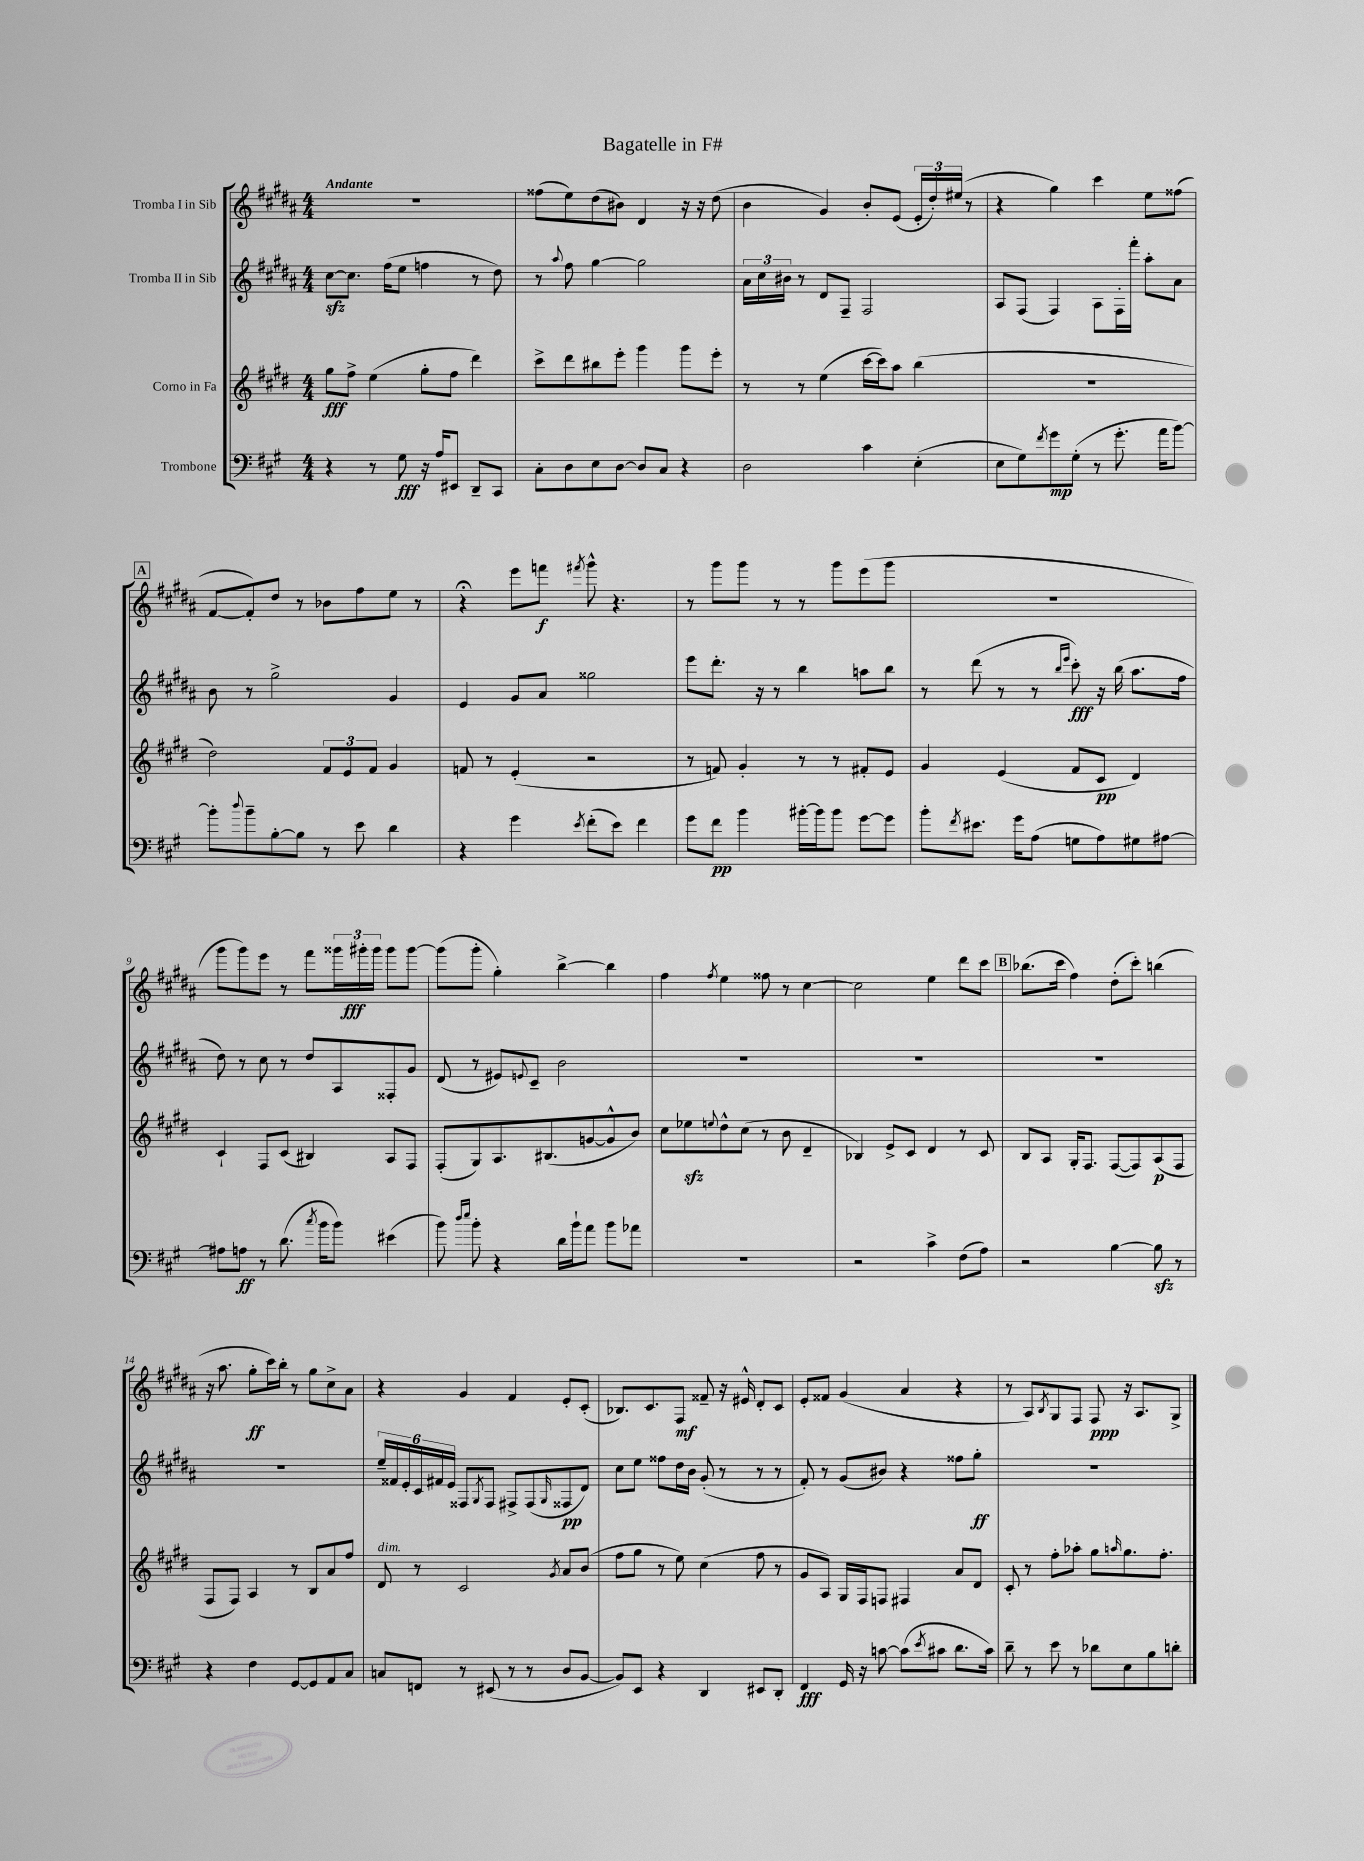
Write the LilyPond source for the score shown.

\header { title = "Bagatelle in F#" }
<<
\new StaffGroup <<
\new Staff = "s0" \with { instrumentName = "Tromba I in Sib" } {
    \clef treble \key b \major \numericTimeSignature \time 4/4 \tempo "Andante"
    R1 |
    fisis''8( e''8) dis''8( bis'8) dis'4 r16 r16 dis''8( |
    b'4 gis'4) b'8-. e'8( \tuplet 3/2 { e'16-. dis''16-.) eis''16( } r8 |
    r4 gis''4) cis'''4 e''8 fisis''8( |
    \mark \markup { \box "A" } fis'8~ fis'8-.) dis''8 r8 bes'8 fis''8 e''8 r8 |
    r4\fermata e'''8 f'''8\f \acciaccatura { fis'''8 } gis'''8-^ r4. |
    r8 gis'''8 gis'''8 r8 r8 gis'''8 e'''8( gis'''8 |
    R1 |
    gis'''8 gis'''8) e'''8 r8 fis'''8 \tuplet 3/2 { gisis'''16 gis'''16-.\fff gis'''16 } gis'''8 gis'''8~ |
    gis'''8( gis'''8-. gis''4-.) b''4~-> b''4 |
    fis''4 \acciaccatura { fis''8 } e''4 fisis''8 r8 cis''4~ |
    cis''2 e''4 dis'''8 cis'''8 |
    \mark \markup { \box "B" } bes''8.( cis'''16 fis''4) dis''8-.( cis'''8-.) b''4( |
    r16 ais''8. gis''8-.\ff cis'''16) b''16-. r8 gis''8 cis''8-> ais'8 |
    r4 gis'4 fis'4 e'8-. cis'8-.( |
    bes8.) cis'8. fis8\mf fisis'8-- r16 eis'16-^ dis'8-. cis'8 |
    e'8-. fisis'8 gis'4( ais'4 r4 |
    r8 ais8) \acciaccatura { b8 } gis8 fis8 fis8\ppp r16 ais8. gis8-> \bar "|." |
}
\new Staff = "s1" \with { instrumentName = "Tromba II in Sib" } {
    \clef treble \key b \major \numericTimeSignature \time 4/4
    cis''8~\sfz cis''8. fis''16( e''8 f''4 r8 dis''8) |
    r8 \appoggiatura { ais''8 } fis''8 gis''4~ gis''2 |
    \tuplet 3/2 { ais'16 cis''16 bis'16 } r8 dis'8 fis8-- fis2 |
    ais8 fis8( fis4) ais8 fis16-. fis'''16-. ais''8-. ais'8 |
    \mark \markup { \box "A" } b'8 r8 gis''2-> gis'4 |
    e'4 gis'8 ais'8 gisis''2 |
    e'''8 dis'''8.-. r16 r8 b''4 a''8 b''8 |
    r8 dis'''8( r8 r8 \grace { b''16 e'''16 } cis'''8-.\fff) r16 b''16( ais''8. fis''16 |
    dis''8) r8 cis''8 r8 dis''8 ais8 fisis8-. gis'8 |
    dis'8( r8 eis'8) \appoggiatura { e'8 } cis'8-- b'2 |
    R1 |
    R1 |
    \mark \markup { \box "B" } R1 |
    R1 |
    \tuplet 6/4 { e''16-- fisis'16 e'16-. cis'16 fis'16 e'16 } fisis8 \acciaccatura { gis8 } fisis8 fis8-> fis8( \grace { gis16 } fisis8\pp dis'8) |
    cis''8 e''8 fisis''8 dis''16 b'16 gis'8-.( r8 r8 r8 |
    fis'8-.) r8 gis'8( bis'8) r4 fisis''8 gis''8-.\ff |
    R1 \bar "|." |
}
\new Staff = "s2" \with { instrumentName = "Corno in Fa" } {
    \clef treble \key e \major \numericTimeSignature \time 4/4
    gis''8\fff fis''8-> e''4( gis''8-. fis''8 dis'''4) |
    cis'''8-> dis'''8 bis''8 e'''8-. gis'''4 gis'''8 e'''8-. |
    r8 r8 e''4( cis'''16~ cis'''16) a''8 b''4( |
    R1 |
    \mark \markup { \box "A" } dis''2) \tuplet 3/2 { fis'8 e'8 fis'8 } gis'4 |
    f'8 r8 e'4-.( r2 |
    r8 f'8) gis'4-. r8 r8 fis'8-. e'8 |
    gis'4 e'4( fis'8 cis'8\pp dis'4) |
    cis'4-! fis8 cis'8( bis4) a8 fis8 |
    fis8-.( gis8) a8. bis8.( g'8~ g'8-^ b'8) |
    cis''8 ees''8\sfz \appoggiatura { e''8 } dis''8-^ cis''8( r8 b'8 dis'4-- |
    bes4) e'8-> cis'8 dis'4 r8 cis'8 |
    \mark \markup { \box "B" } b8 a8 gis16-. fis8. fis8~( fis8) a8\p( fis8 |
    fis8 fis8) a4 r8 b8 a'8 fis''8 |
    dis'8^\markup { \italic "dim." } r8 cis'2 \acciaccatura { gis'8 } a'8 b'8( |
    fis''8 gis''8 r8 e''8) cis''4( fis''8 r8 |
    gis'8 a8) gis16 fis16 f8 fis4 a'8 dis'8 |
    cis'8-. r8 fis''8-. aes''8-. gis''8 \grace { a''16 } gis''8. fis''8.-. \bar "|." |
}
\new Staff = "s3" \with { instrumentName = "Trombone" } {
    \clef bass \key a \major \numericTimeSignature \time 4/4
    r4 r8 gis8\fff r16 a16 eis,8 d,8-- cis,8 |
    cis8-. d8 e8 d8~ d8 cis8 r4 |
    d2 cis'4 e4-.( |
    e8 gis8) \acciaccatura { fis'8 } gis'8\mp gis8-.( r8 gis'8.-. a'16 b'8~) |
    \mark \markup { \box "A" } b'8-. \appoggiatura { d''8 } b'8-- b8~-. b8 r8 e'8 d'4 |
    r4 gis'4 \acciaccatura { e'8 } fis'8-.( e'8) fis'4 |
    gis'8 fis'8\pp b'4 bis'16~-. bis'16 bis'8 gis'8~ gis'8 |
    b'8-. \acciaccatura { fis'8 } eis'8. gis'16 a8( g8 a8) gis8 ais8~ |
    ais8 a8\ff r8 d'8.( \acciaccatura { cis''8 } b'16 b'8) eis'4( |
    b'8) \grace { d''16 e''16 } b'8-. r4 d'16 b'16-! a'8 b'8 aes'8 |
    R1 |
    r2 cis'4-> fis8( a8) |
    \mark \markup { \box "B" } r2 b4~ b8\sfz r8 |
    r4 fis4 gis,8~ gis,8 a,8 cis8 |
    c8 f,8 r8 eis,8( r8 r8 d8 b,8~ |
    b,8) e,8 r4 d,4 eis,8 d,8-. |
    fis,4\fff gis,16 r16 c'8~ c'8( \acciaccatura { e'8 } cis'8 d'8. cis'16) |
    d'8-- r8 e'8 r8 des'8 e8 b8 d'8-. \bar "|." |
}
>>
>>
